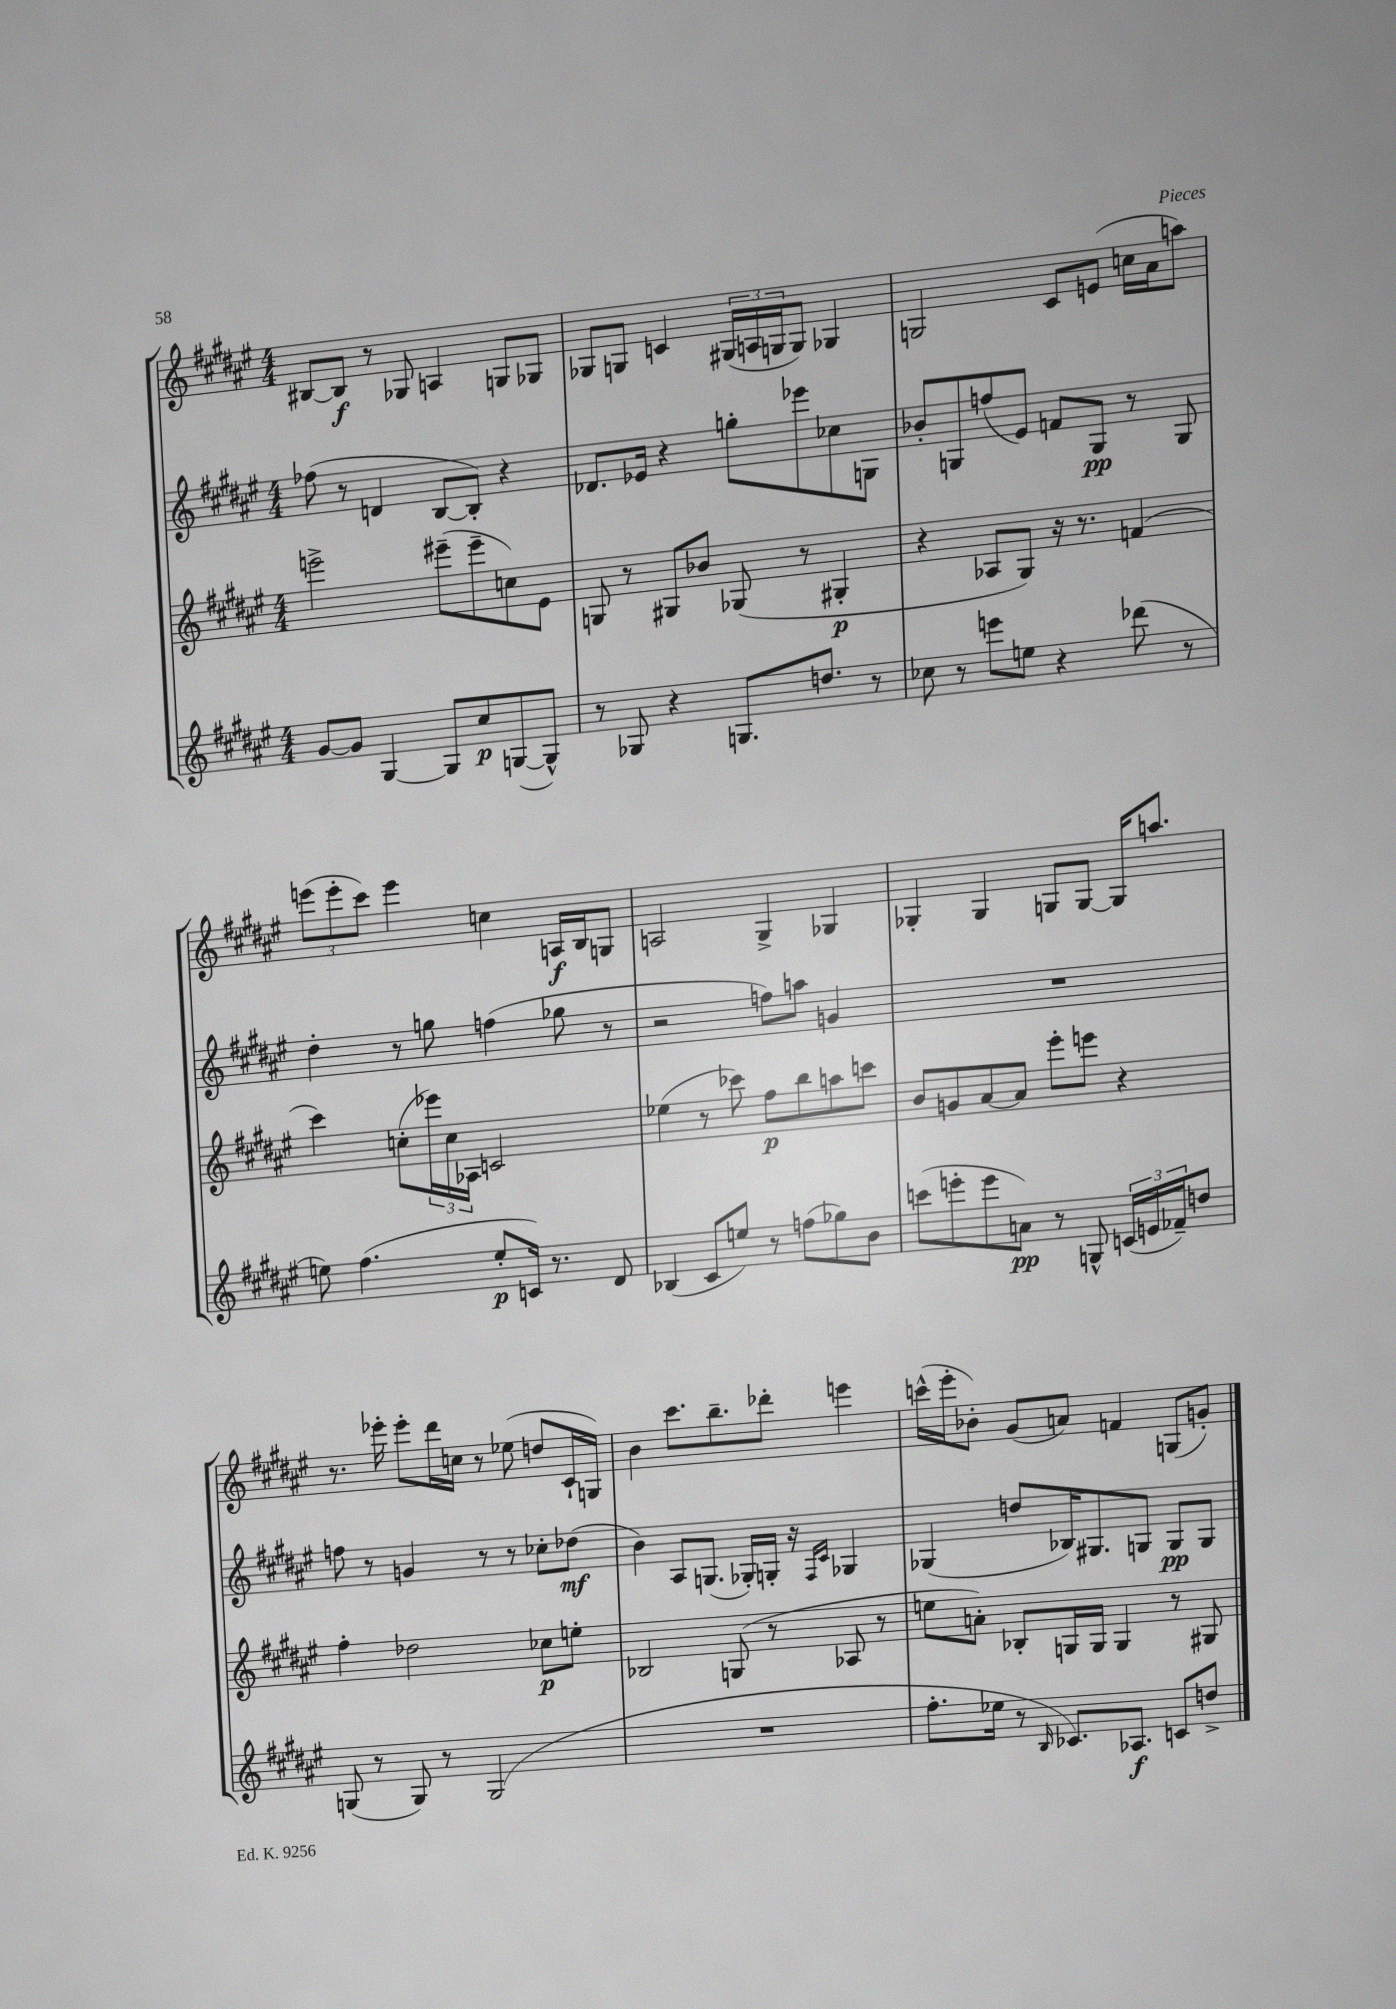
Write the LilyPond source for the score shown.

<<
\new StaffGroup <<
\new Staff = "s0" {
    \clef treble \key fis \major \numericTimeSignature \time 4/4
    bis8~ bis8\f r8 ges8 a4 g8 ges8 |
    ges8 g8 c'4 \tuplet 3/2 { gis16( a16 g16 } g8) ges4 |
    g2 cis'8 e'8( c''16 ais'16 a''8) |
    \tuplet 3/2 { e'''8( e'''8-. cis'''8) } e'''4 c''4 a16\f b16 g8 |
    a2 gis4-> ges4 |
    ges4-. ges4 g8 g8~ g16 a''8. |
    r8. ees'''16-. ees'''8-. dis'''16 c''16 r8 ees''8( d''8 cis'16-! g16) |
    b'4 cis'''8. b''8.-- des'''8-. e'''4 |
    c'''16-^( eis'''16-. bes'8-.) gis'8( a'8) f'4 g8( g'8-.) \bar "|." |
}
\new Staff = "s1" {
    \clef treble \key fis \major \numericTimeSignature \time 4/4
    fes''8( r8 d'4 b8~ b8-.) r4 |
    des'8. ees'16 r4 g''8-. ees'''8 ces''8 g8 |
    bes'8-. g8 f''8( eis'8) f'8 g8\pp r8 g8 |
    dis''4-. r8 g''8 f''4( ges''8 r8 |
    r2 f''8) a''8 g'4 |
    R1 |
    f''8 r8 g'4 r8 r8 ces''8-. des''8\mf( |
    b'4) ais8 g8.( ges16-.) g16-. r16 \grace { fis16 cis'16 } ges4 |
    ges4( d''8 bes16) gis8. g8 g8\pp g8 \bar "|." |
}
\new Staff = "s2" {
    \clef treble \key fis \major \numericTimeSignature \time 4/4
    e'''2-> eis'''8--( eis'''8-- c''8) eis'8 |
    g8 r8 gis8 bes'8 ges8( r8 gis4-.\p |
    r4 aes8 gis8) r16 r8. f'4( |
    cis'''4) c''8-.( \tuplet 3/2 { ees'''16) c''16 aes16 } c'2 |
    ees''4( r8 ces'''8) fis''8\p b''8 a''8 c'''8 |
    b'8 g'8 ais'8~ ais'8 eis'''8-. e'''8 r4 |
    fis''4-. des''2 ces''8\p e''8-. |
    bes2 g8( r8 aes8 r8 |
    e''8 a'8-.) bes8-. g16 g16 g4 r8 gis8 \bar "|." |
}
\new Staff = "s3" {
    \clef treble \key fis \major \numericTimeSignature \time 4/4
    gis'8~ gis'8 gis4~ gis8 cis''8\p g8~( g8-^) |
    r8 ges8 r4 g8. d''8. r8 |
    ces''8 r8 e'''8 e''8 r4 des'''8( r8 |
    e''8) fis''4.( e''8-.\p c'16) r8. dis'8 |
    bes4( cis'8 e''8) r8 f''8( ges''8) b'8 |
    c'''8( e'''8-. e'''8 a'8\pp) r8 g8-^ \tuplet 3/2 { c'16( e'16 fes'16--) } d''8 |
    g8( r8 g8) r8 g2( |
    R1 |
    fis''8.-. ees''16 r8 \grace { b16 } ces'8.) aes8.\f c'8 d''8-> \bar "|." |
}
>>
>>
\layout { \context { \Score \remove "Bar_number_engraver" } }
